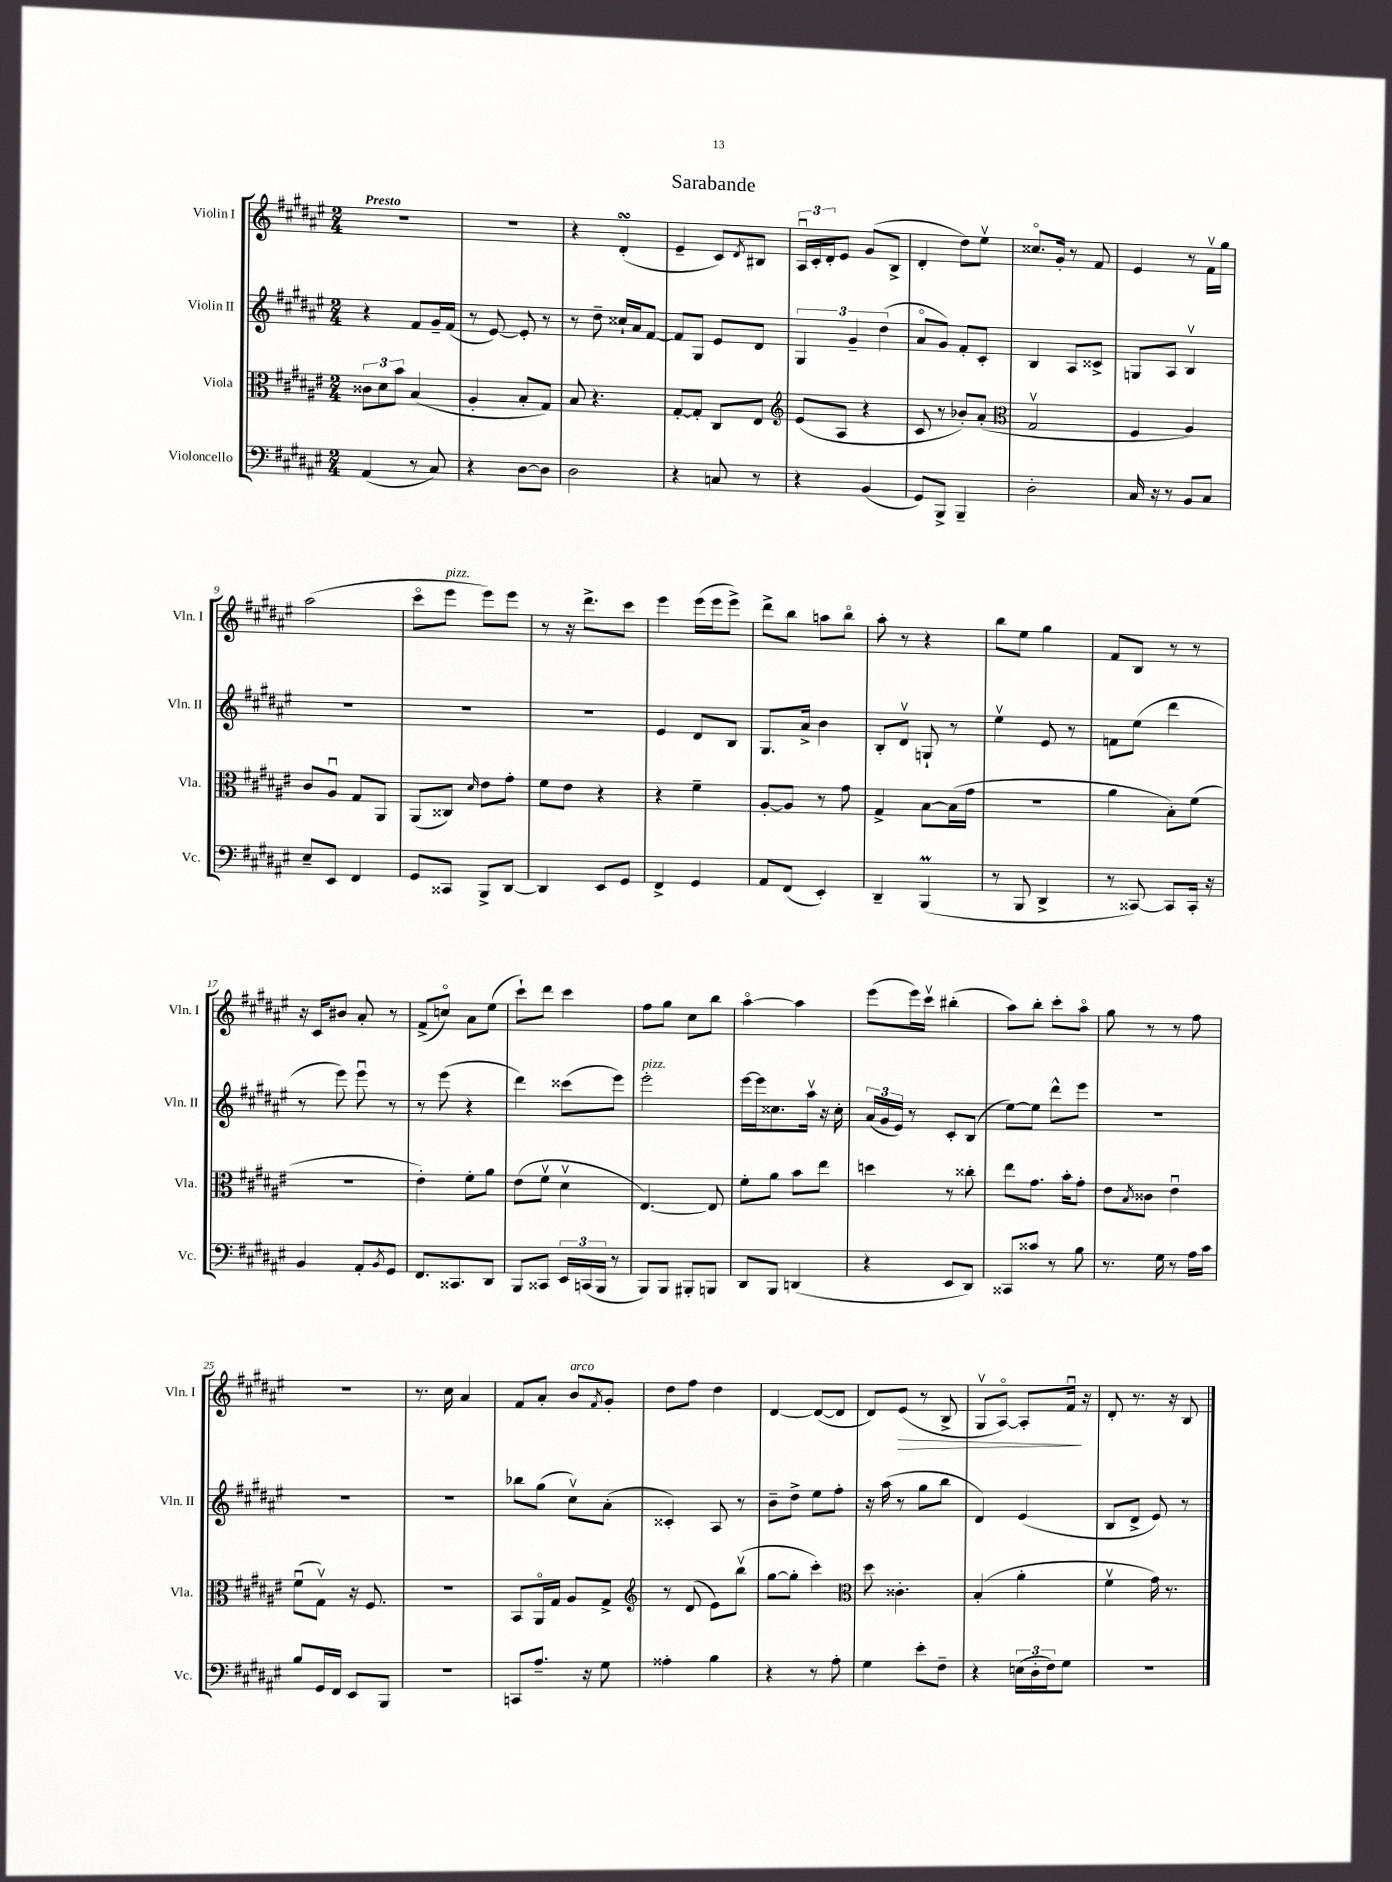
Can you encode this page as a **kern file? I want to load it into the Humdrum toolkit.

**kern	**kern	**kern	**kern
*staff4	*staff3	*staff2	*staff1
*clefF4	*clefC3	*clefG2	*clefG2
*k[f#c#g#d#a#e#]	*k[f#c#g#d#a#e#]	*k[f#c#g#d#a#e#]	*k[f#c#g#d#a#e#]
*M2/4	*M2/4	*M2/4	*M2/4
(4AA#/	12c##\L	4r	2r
.	12d#\	.	.
.	12b\J	.	.
8r	(4B/	8f#/L	.
8C#/)	.	16g#~/L	.
.	.	(16f#/JJ	.
=	=	=	=
4r	4A#'/	8r	2r
.	.	[8e#/)	.
[8D#\L	8B'/L	8e#'/]	.
8D#\]J	8G#/J)	8r	.
=	=	=	=
2D#\	8B/	8r	4r
.	4.r	8dd#~\	.
.	.	16cc##`/LL	(4d#'/
.	.	16a#/J	.
.	.	[8f#/J	.
=	=	=	=
4r	[8G#'/L	8f#/]L	4e#~/
.	8G#'/]J	8G#/J	.
8C/	8C#/L	8e#/L	8c#/L)
.	.	.	8qd#/
8r	8E#/J	8d#/J	8B#/J
=	=	=	=
*	*clefG2	*	*
4r	(8e#/L	6G#/	24A#u/LL
.	.	.	24c#'/
.	.	.	24d#'/J
.	8A#/J	.	8e#/J
.	.	6g#~/	.
(4BB/	4r	.	(8g#/L
.	.	(6dd#\	.
.	.	.	8B^/J
=	=	=	=
8GG#/L)	8c#/	8a#o/L	4d#'/
8BBB^/J	8r	8g#/J)	.
4BBB~/	8b-'/L)	8f#'/L	8dd#\L)
.	(8a#'/J	8c#'/J	8ee#v\J
=	=	=	=
*	*clefC3	*	*
2D#'\	2G#v/	4B/	8.cc##o/L
.	.	.	16g#'/Jk
.	.	8A#/L	8r
.	.	8c##^/J	8f#/
=	=	=	=
16C#/	4F#/	8G/L	4e#/
16r	.	.	.
8r	.	8A#/J	.
8BB/L	4A#/)	4Bv/	8r
8C#/J	.	.	16f#v\LL
.	.	.	16gg#\JJ
=	=	=	=
8E#~/L	8c#/L	2r	(2aa#\
8EE#/J	8A#u/J	.	.
4FF#/	8G#/L	.	.
.	8AA#/J	.	.
=	=	=	=
8GG#/L	(8AA#/L	2r	8ccc#o\L
8CC##/J	8C##/J)	.	8eee#\J
.	16qqd#/	.	.
8BBB^/L	8e#\L	.	8eee#\L)
[8DD#/J	8g#'\J	.	8eee#\J
=	=	=	=
4DD#/]	8f#\L	2r	8r
.	8e#\J	.	16r
.	.	.	8.ddd#^\L
8EE#/L	4r	.	.
8GG#/J	.	.	8ccc#\J
=	=	=	=
4FF#^/	4r	4e#/	4eee#\
4GG#/	4f#~\	8d#/L	(16eee#\LL
.	.	.	16eee#\J
.	.	8B/J	8eee#^\J)
=	=	=	=
8AA#/L	[8A#'/L	8.G#/L	8ddd#^\L
(8FF#/J	8A#/]J	.	8bb\J
.	.	16a#^/Jk	.
4EE#'/)	8r	4b\	8aa\L
.	8g#\	.	8bbo\J
=	=	=	=
4DD#~/	4G#^/	8B'/L	8aa#'\
.	.	8d#v/J	8r
(4BBB/	[8B\L	8G`/	4r
.	(16B\]L	8r	.
.	16g#\JJ	.	.
=	=	=	=
8r	2r	4ee#v\	8bb\L
8BBB/	.	.	8ee#\J
4DD#^/	.	8e#/	4gg#\
.	.	8r	.
=	=	=	=
8r	4a#\	8f\L	8f#/L
[8CC##/)	.	(8ee#\J	8B/J
8CC##/]L	8B'\L)	4ddd#\	8r
16CC##'/Jk	(8f#\J	.	8r
16r	.	.	.
=	=	=	=
4BB/	2r	8r	16r
.	.	.	16c#/LK
.	.	8eee#\)	8b#/J
8AA#'/L	.	8eee#u\	8a#'/
8qBB/	.	.	.
8GG#/J	.	8r	8r
=	=	=	=
8.FF#/L	4e#'\)	8r	(8f#^/L
.	.	(8eee#\	8cco/J)
8.CC##/	.	.	.
.	8f#'\L	4r	8a#\L
8DD#/J	8a#\J	.	(8ee#\J
=	=	=	=
8BBB/L	(8e#\L	4ddd#\)	8ccc#`\L)
8CC##/J	8f#v\J	.	8ddd#\J
24EE#/LL	4d#v\	(8ccc##\L	4ccc#\
(24CC/	.	.	.
24BBB/JJ	.	.	.
8r	.	8eee#\J)	.
=	=	=	=
8BBB/L)	[4.E#/)	2eee#'\	8ff#\L
8BBB/J	.	.	8gg#\J
8BBB#'/L	.	.	8cc#\L
8BBB/J	8E#/]	.	8bb\J
=	=	=	=
8DD#/L	8f#'\L	[16eee#\LL	[4aa#o\
.	.	16eee#\]J	.
8BBB/J	8a#\J	8.cc##\	.
(4DD/	8b\L	.	4aa#\]
.	.	16aa#v\Jk	.
.	8ee#\J	16r	.
.	.	16cc##'\	.
=	=	=	=
4r	4dd\	(24a#/LL	(8eee#\L
.	.	24g#/	.
.	.	24e#/JJ)	.
.	.	8r	16eee#\L)
.	.	.	16ccc#v\JJ
8EE#/L	8r	8c#'/L	(4bb#'\
8DD#/J)	8cc##'\	(8B/J	.
=	=	=	=
8CC##/L	8ee#\L	[8ee#\L)	8aa#\L)
8c##/J	8.g#\J	8ee#\]J	8bb'\J
8r	.	8ddd#^^\L	8ccc#'\L
.	16b'\LK	.	.
8B\	8g#'\J	8eee#\J	8aa#o\J
=	=	=	=
8.r	8e#\L	2r	8gg#\
.	8qB/	.	.
.	8c##\J	.	8r
16G#\	.	.	.
8r	4e#u\	.	8r
16A#\LL	.	.	8ff#\
16c#\JJ	.	.	.
=	=	=	=
8B/L	(8f#u\L	2r	2r
16GG#/L	8G#v\J)	.	.
16FF#/JJ	.	.	.
8EE#/L	16r	.	.
.	8.F#/	.	.
8BBB/J	.	.	.
=	=	=	=
2r	2r	2r	8.r
.	.	.	16cc#\
.	.	.	4a#/
=	=	=	=
8CC/L	8BB/L	8bb-\L	8f#/L
8.A#~/J	16AA#o/L	(8gg#\J	8a#'/J
.	16G#/JJ	.	.
.	8A#/L	8cc#v\L)	8b/L
16r	.	.	.
.	.	.	8qf#/
8G#\	8G#^/J	(8a#'\J	8g#'/J
=	=	=	=
*	*clefG2	*	*
4A##'\	8r	4c##'/)	8dd#\L
.	(8d#/	.	8ff#\J
4B\	8e#\L)	8A#/	4dd#\
.	(8bbv\J	8r	.
=	=	=	=
4r	[8gg#\L	8b~\L	[4d#/
.	8gg#'\]J	8dd#^\J	.
8r	4ccc#'\)	8ee#\L	(8d#/_L
8A#'\	.	8ff#'\J	8d#/]J
=	=	=	=
*	*clefC3	*	*
4G#\	8dd#\	16r	8d#/L)
.	.	(16aa#\	.
.	4.c##'\	8r	(8e#/J
8e#'\L	.	8gg#\L	8r
8F#~\J	.	8bb\J	8B^/
=	=	=	=
4r	(4B'/	4d#/)	8G#v/L
.	.	.	[8A#o/J)
(24E\LL	4a#'\	(4e#/	8A#'/]L
24D#'\	.	.	.
24F#\J)	.	.	.
8G#\J	.	.	16f#u/Jk
.	.	.	16r
=	=	=	=
2r	4f#v\	8B/L	8d#'/
.	.	8d#^/J	8.r
.	16g#\)	8e#/)	.
.	8.r	.	16r
.	.	8r	8B/
==	==	==	==
*-	*-	*-	*-
